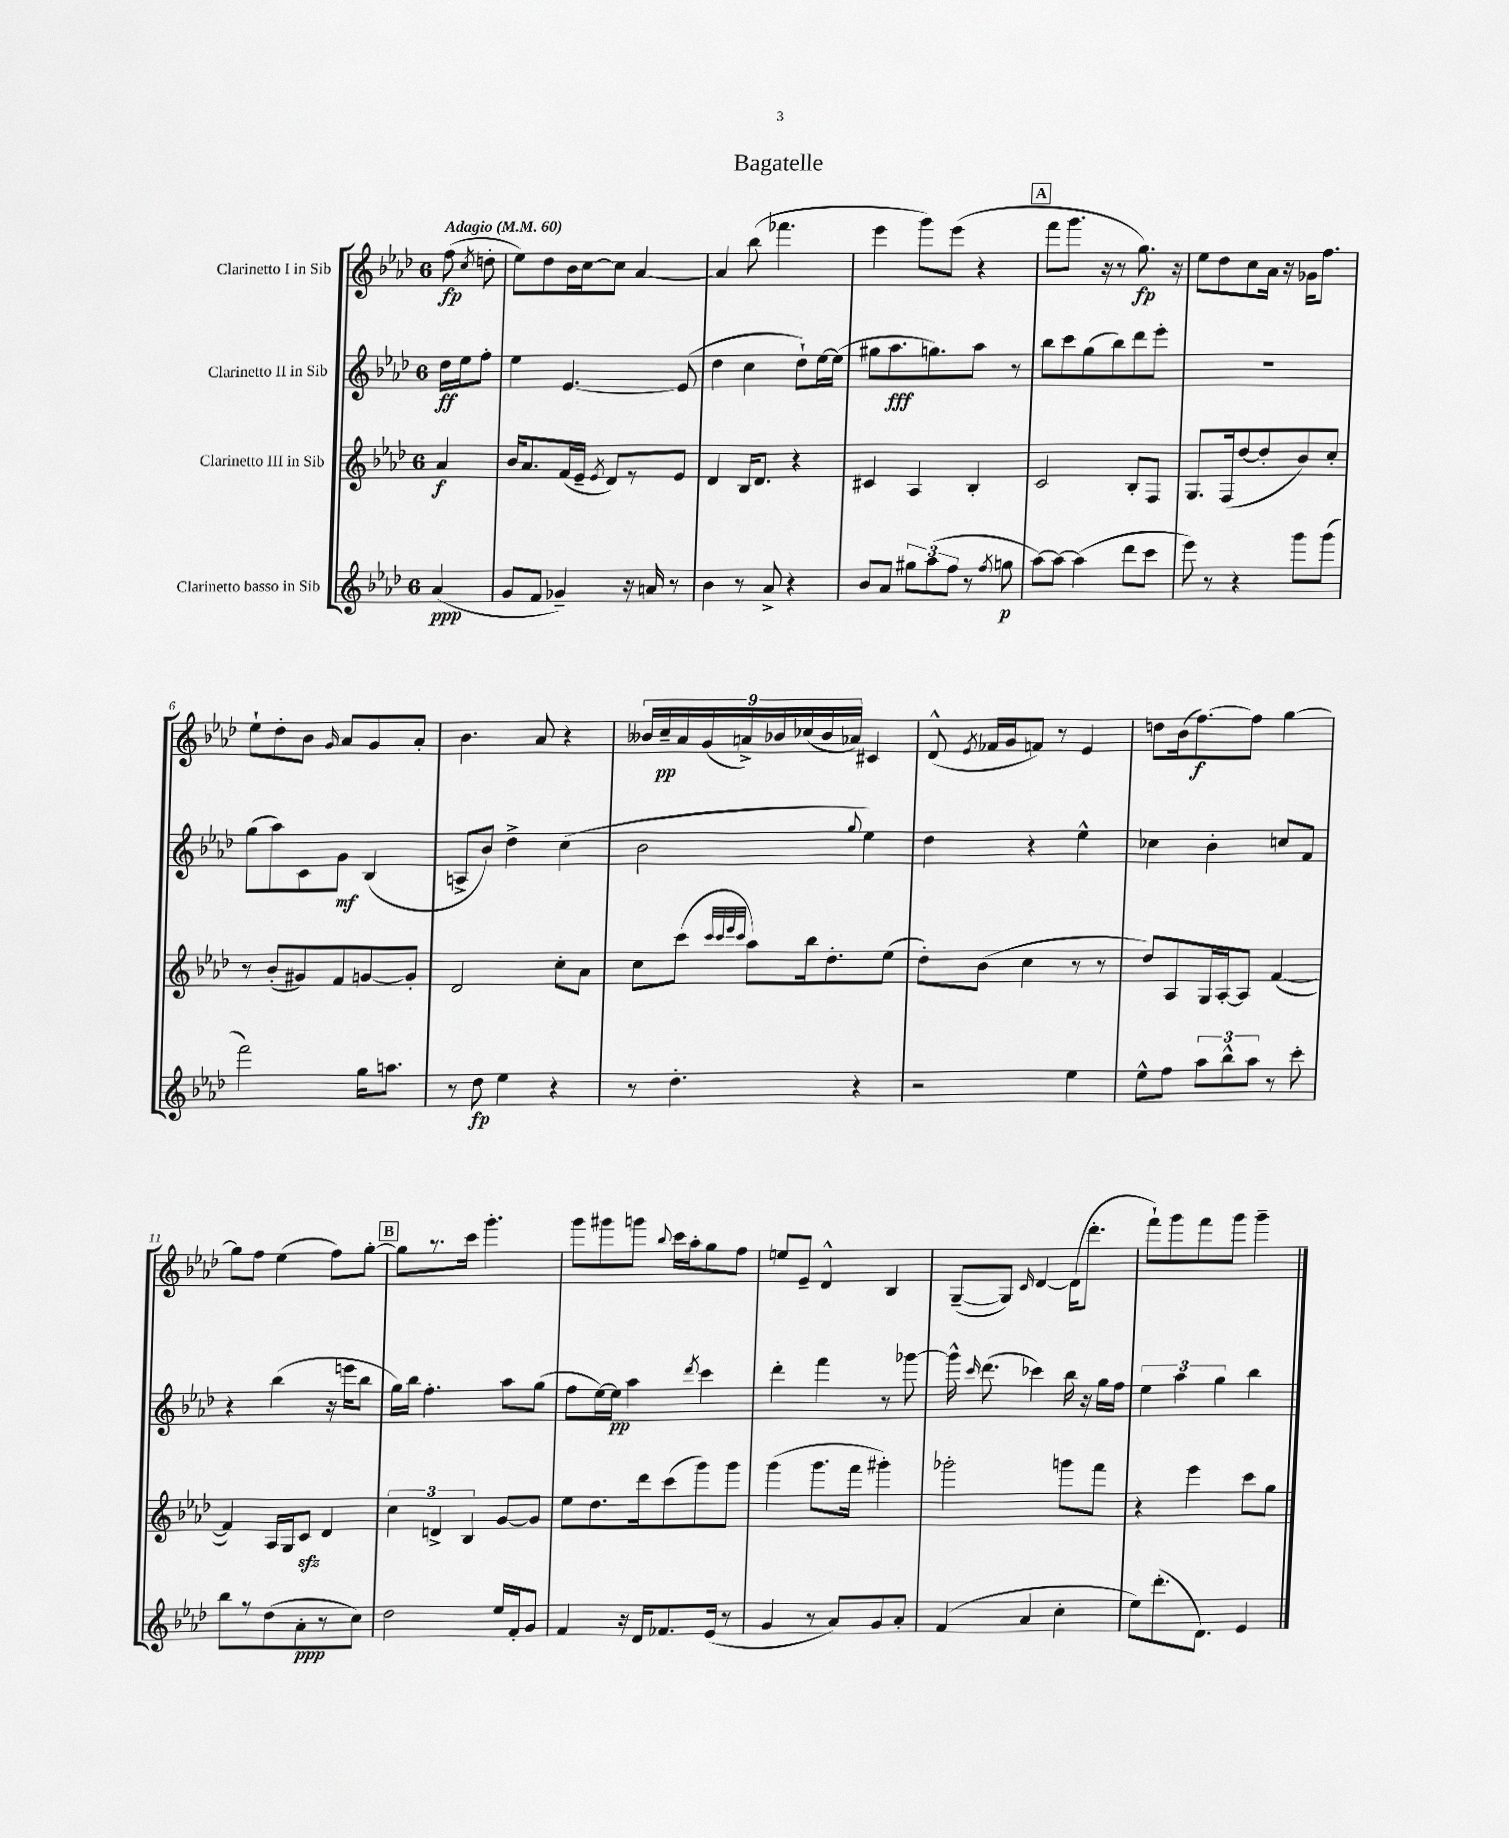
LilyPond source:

\header { title = "Bagatelle" }
<<
\new StaffGroup <<
\new Staff = "s0" \with { instrumentName = "Clarinetto I in Sib" } {
    \clef treble \key aes \major \once \override Staff.TimeSignature.style = #'single-digit \time 6/8 \partial 4 \tempo "Adagio" 4 = 60
    \autoBeamOff f''8\fp( \acciaccatura { c''8 } d''8-. |
    ees''8[) des''8 bes'16 c''16~ c''8] aes'4~ |
    aes'4 bes''8( fes'''4. |
    ees'''4 g'''8[) ees'''8]( r4 |
    \mark \markup { \box "A" } f'''8[ g'''8.] r16 r8 g''8.\fp) r16 |
    ees''8[ des''8 c''8 aes'16] r16 ges'16[ f''8.] |
    ees''8[-! des''8-. bes'8] \grace { g'16 } aes'8[ g'8 aes'8]-. |
    bes'4. aes'8 r4 |
    \tuplet 9/8 { beses'16[ c''16--\pp aes'16 g'16( a'16->) bes'16 ces''16( bes'16 aes'16]) } cis'4 |
    des'8-^( \acciaccatura { ees'8 } fes'16[ g'16 f'8]) r8 ees'4 |
    d''8[ bes'16( f''8.~\f) f''8] g''4~ |
    g''8[ f''8] ees''4( f''8[) g''8]~-. |
    \mark \markup { \box "B" } g''8[ r8. c'''16] g'''4.-. |
    g'''8[ gis'''8 g'''8] \appoggiatura { bes''8 } c'''16[ aes''16-. g''8 f''8] |
    e''8[ ees'8]-- des'4-^ bes4 |
    g8[~--( g8]) \grace { c'16 } des'4~ des'16[( des'''8.]-. |
    f'''8[-!) g'''8 f'''8 g'''8] g'''4-- \bar "|." |
}
\new Staff = "s1" \with { instrumentName = "Clarinetto II in Sib" } {
    \clef treble \key aes \major \once \override Staff.TimeSignature.style = #'single-digit \time 6/8 \partial 4
    \autoBeamOff des''16[\ff ees''16 f''8]-. |
    ees''4 ees'4.~ ees'8( |
    des''4 c''4 des''8[-!) ees''16~ ees''16]( |
    gis''8[ aes''8.\fff g''8.) aes''8] r8 |
    \mark \markup { \box "A" } bes''8[ c'''8 g''8( bes''8) des'''8 ees'''8]-. |
    R2. |
    g''8[( aes''8) c'8 g'8]\mf bes4( |
    a8[-> bes'8]) des''4-> c''4( |
    bes'2 \appoggiatura { g''8 } ees''4) |
    des''4 r4 ees''4-^ |
    ces''4 bes'4-. c''8[ f'8] |
    r4 bes''4( r16 e'''16[ bes''8] |
    \mark \markup { \box "B" } g''16[) bes''16] f''4.-. aes''8[ g''8]( |
    f''8[ ees''16~) ees''16]\pp aes''4 \acciaccatura { des'''8 } c'''4 |
    des'''4-. f'''4 r8 ges'''8~ |
    ges'''16-^ \grace { c'''16 } des'''8.( ces'''4) bes''16 r16 g''16[ f''16] |
    \tuplet 3/2 { ees''4 aes''4 g''4 } bes''4 \bar "|." |
}
\new Staff = "s2" \with { instrumentName = "Clarinetto III in Sib" } {
    \clef treble \key aes \major \once \override Staff.TimeSignature.style = #'single-digit \time 6/8 \partial 4
    \autoBeamOff aes'4\f |
    bes'16[ aes'8. f'16( ees'16]-- \acciaccatura { ees'8 } des'8[) r8 ees'8] |
    des'4 bes16[ des'8.] r4 |
    cis'4 aes4 bes4-. |
    \mark \markup { \box "A" } c'2 bes8[-. f8] |
    g8.[ f16( des''8~ des''8-. bes'8) c''8]-. |
    r8 bes'8[-.( gis'8) f'8 g'8~ g'8]-. |
    des'2 c''8[-. aes'8] |
    c''8[ c'''8]( \grace { c'''32[ c'''32 ees'''32 c'''32] } aes''8[) bes''16 des''8.-. ees''8]( |
    des''8[-.) bes'8]( c''4 r8 r8 |
    des''8[) aes8 g16 aes16~-. aes8] f'4~( |
    f'4) aes16[ g16 c'8]\sfz des'4 |
    \mark \markup { \box "B" } \tuplet 3/2 { c''4 d'4-> bes4 } g'8[~ g'8] |
    ees''8[ des''8. des'''16 c'''8( g'''8) g'''8] |
    g'''4( g'''8.[ f'''16] gis'''4-.) |
    ges'''2-. g'''8[ f'''8] |
    r4 ees'''4 c'''8[ g''8] \bar "|." |
}
\new Staff = "s3" \with { instrumentName = "Clarinetto basso in Sib" } {
    \clef treble \key aes \major \once \override Staff.TimeSignature.style = #'single-digit \time 6/8 \partial 4
    \autoBeamOff aes'4\ppp( |
    g'8[ f'8] ges'4--) r16 a'16 r8 |
    bes'4 r8 aes'8-> r4 |
    bes'8[ aes'8] \tuplet 3/2 { gis''8[ aes''8( f''8] } r8 \acciaccatura { f''8 } g''8\p |
    \mark \markup { \box "A" } aes''8[~) aes''8]~ aes''4( des'''8[ c'''8] |
    ees'''8) r8 r4 g'''8[ g'''8]( |
    f'''2) g''16[ a''8.] |
    r8 des''8\fp ees''4 r4 |
    r8 des''4.-. r4 |
    r2 ees''4 |
    ees''8[-^ f''8] \tuplet 3/2 { aes''8[ bes''8-^ aes''8] } r8 c'''8-. |
    bes''8[ r8 des''8( aes'8-.\ppp r8 c''8]) |
    \mark \markup { \box "B" } des''2 ees''16[ f'16-. g'8] |
    f'4 r16 des'16[ fes'8. ees'16]( r8 |
    g'4 r8 aes'8[) g'8 aes'8]-. |
    f'4( aes'4 c''4-. |
    ees''8[) des'''8.-.( des'8.]) ees'4 \bar "|." |
}
>>
>>
